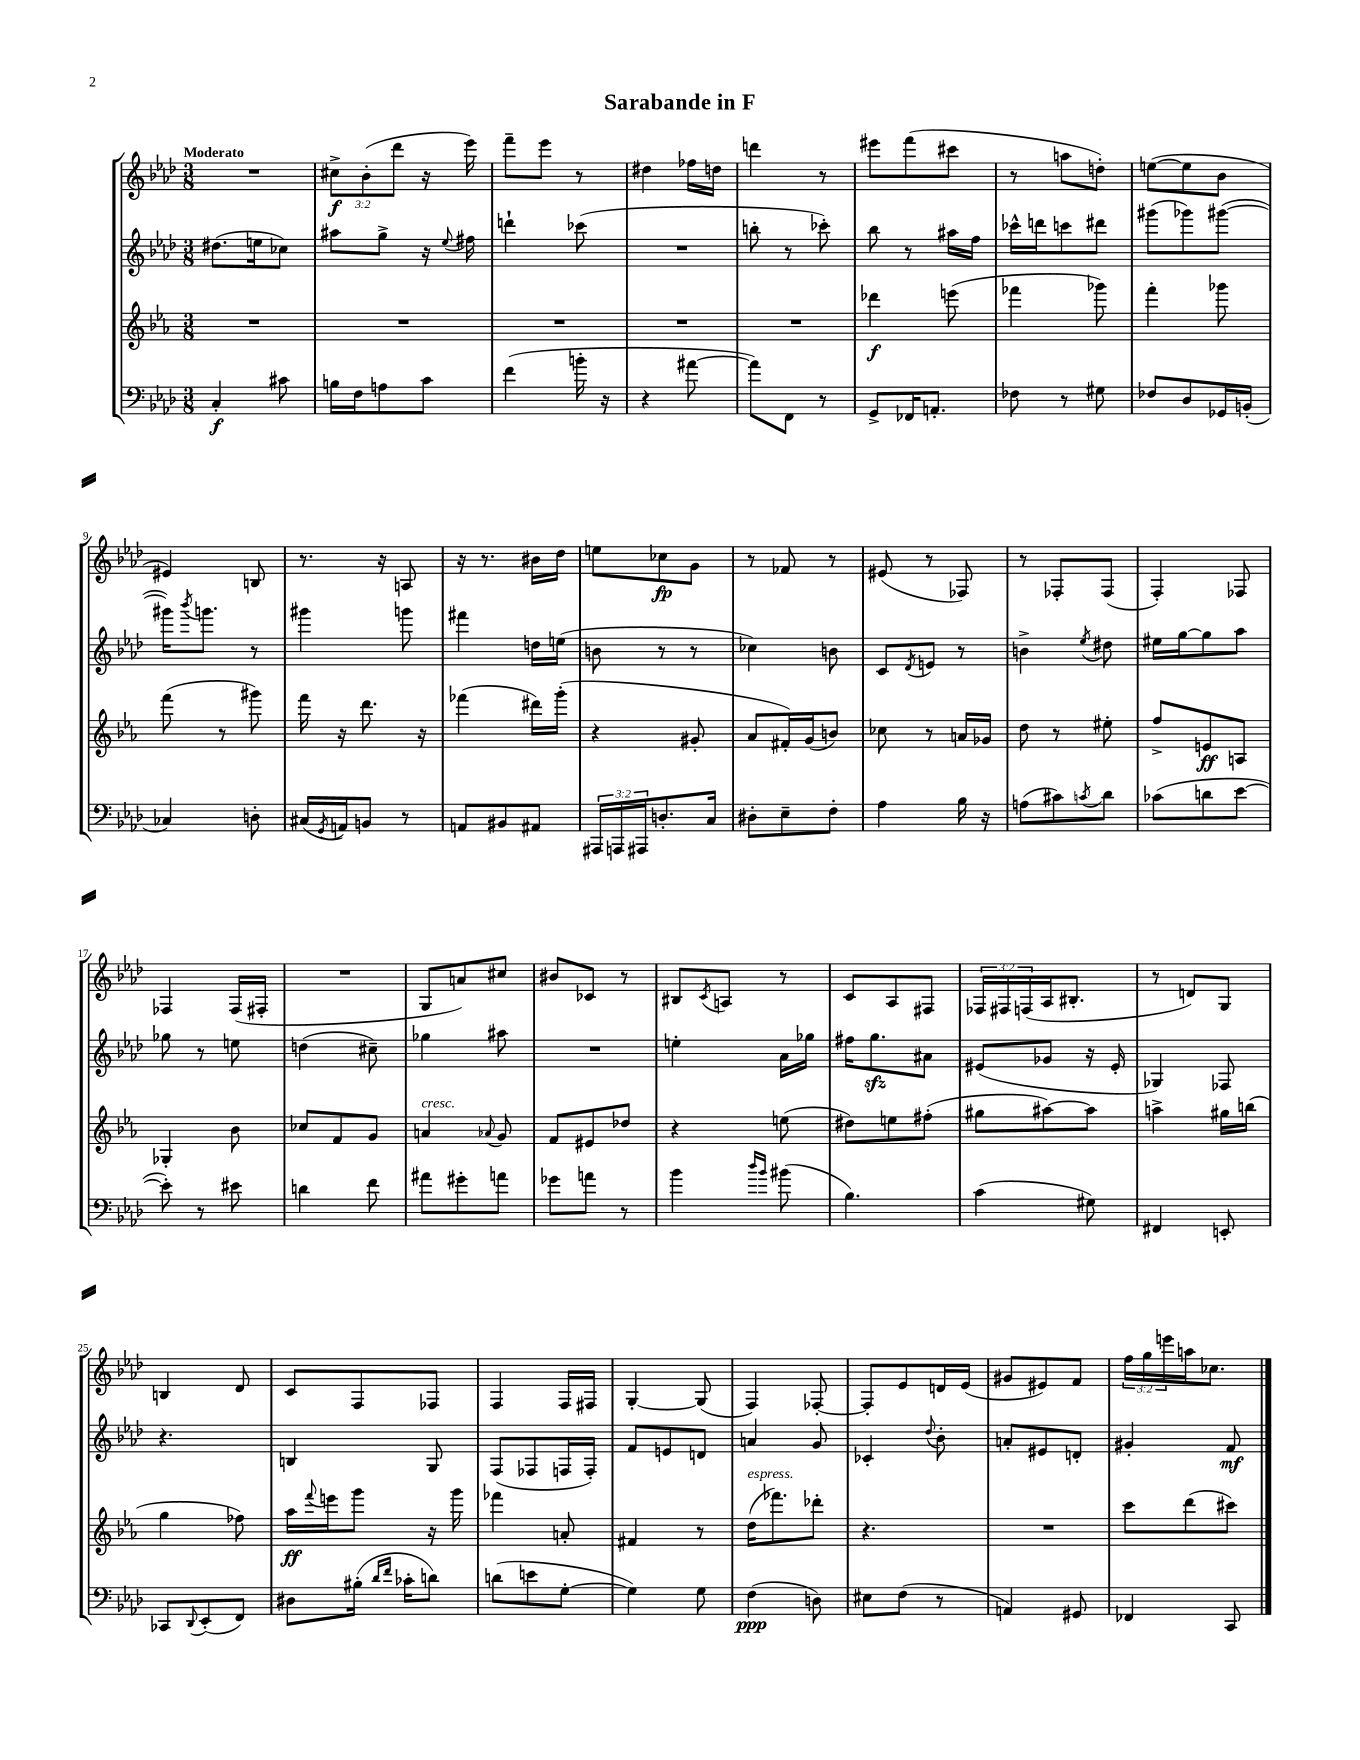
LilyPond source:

\header { title = "Sarabande in F" }
<<
\new StaffGroup <<
\new Staff = "s0" {
    \clef treble \key aes \major \numericTimeSignature \time 3/8 \override Staff.TupletNumber.text = #tuplet-number::calc-fraction-text \tempo "Moderato"
    R4. |
    \tuplet 3/2 { cis''8->\f bes'8-.( des'''8 } r16 ees'''16) |
    f'''8-- ees'''8 r8 |
    dis''4 fes''16 d''16 |
    d'''4 r8 |
    eis'''8 f'''8( cis'''8 |
    r8 a''8 d''8-.) |
    e''8~( e''8 bes'8 |
    eis'4) b8 |
    r8. r16 a8 |
    r16 r8. bis'16 des''16 |
    e''8 ces''8\fp g'8 |
    r8 fes'8 r8 |
    eis'8( r8 fes8) |
    r8 fes8-. fes8( |
    f4-.) fes8 |
    fes4 fes16( fis16-. |
    R4. |
    g8 a'8) cis''8 |
    bis'8 ces'8 r8 |
    bis8 \acciaccatura { c'8 } a8 r8 |
    c'8 aes8 fis8 |
    \tuplet 3/2 { fes16 fis16 f16( } aes16 bis8.-. |
    r8 d'8) g8 |
    b4 des'8 |
    c'8 f8 fes8 |
    f4 f16 fis16 |
    g4~-. g8( |
    f4) fes8~-. |
    fes8-. ees'8 d'16 ees'16( |
    gis'8 eis'8) f'8 |
    \tuplet 3/2 { f''16 g''16 e'''16 } a''16 ces''8. \bar "|." |
}
\new Staff = "s1" {
    \clef treble \key aes \major \numericTimeSignature \time 3/8
    dis''8.( e''16 ces''8) |
    ais''8 g''8-> r16 \appoggiatura { ees''8 } fis''16 |
    d'''4-! ces'''8( |
    R4. |
    b''8-. r8 ces'''8-.) |
    bes''8 r8 ais''16 f''16 |
    ces'''16-^ d'''16 c'''8 dis'''8 |
    gis'''8( ges'''8) gis'''8~( |
    gis'''16) \acciaccatura { bes'''8 } g'''8. r8 |
    gis'''4 g'''8 |
    fis'''4 d''16 e''16( |
    b'8 r8 r8 |
    ces''4) b'8 |
    c'8 \acciaccatura { des'8 } e'8 r8 |
    b'4-> \acciaccatura { ees''8 } dis''8 |
    eis''16 g''16~ g''8 aes''8 |
    ges''8 r8 e''8 |
    d''4( cis''8--) |
    ges''4 ais''8 |
    R4. |
    e''4-. aes'16 ges''16 |
    fis''16 g''8.\sfz ais'8 |
    eis'8( ges'8 r16 eis'16-. |
    ges4) fes8 |
    r4. |
    b4 g8 |
    f8( fes8 f16 f16-.) |
    f'8 e'8 d'8 |
    a'4 g'8 |
    ces'4-. \appoggiatura { des''8 } bes'8-. |
    a'8-. eis'8 d'8-. |
    gis'4-. f'8\mf \bar "|." |
}
\new Staff = "s2" {
    \clef treble \key ees \major \numericTimeSignature \time 3/8
    R4. |
    R4. |
    R4. |
    R4. |
    R4. |
    des'''4\f e'''8( |
    fes'''4 ges'''8) |
    f'''4-. ges'''8 |
    f'''8( r8 gis'''8) |
    f'''16 r16 d'''8. r16 |
    fes'''4( dis'''16) g'''16-.( |
    r4 gis'8-. |
    aes'8 fis'16-.) g'16( b'8) |
    ces''8 r8 a'16 ges'16 |
    d''8 r8 eis''8-. |
    f''8-> e'8\ff a8 |
    ges4-. bes'8 |
    ces''8 f'8 g'8 |
    a'4^\markup { \italic "cresc." } \appoggiatura { aes'8 } g'8 |
    f'8 eis'8 des''8 |
    r4 e''8( |
    dis''8) e''8 fis''8-.( |
    gis''8 ais''8~) ais''8 |
    a''4-> gis''16 b''16( |
    g''4 fes''8) |
    aes''16\ff \appoggiatura { f'''8 } e'''16 g'''8 r16 g'''16 |
    fes'''4 a'8-. |
    fis'4 r8 |
    d''16^\markup { \italic "espress." }( fes'''8.) des'''8-. |
    r4. |
    R4. |
    c'''8 d'''8( cis'''8) \bar "|." |
}
\new Staff = "s3" {
    \clef bass \key aes \major \numericTimeSignature \time 3/8 \override Staff.TupletNumber.text = #tuplet-number::calc-fraction-text
    c4-.\f cis'8 |
    b16 f16 a8 c'8 |
    f'4( b'16-. r16 |
    r4 ais'8~ |
    ais'8) f,8 r8 |
    g,8-> fes,16 a,8.-. |
    fes8 r8 gis8 |
    fes8 des8 ges,16 b,16-.( |
    ces4) d8-. |
    cis16( \acciaccatura { g,8 } a,16) b,8 r8 |
    a,8 bis,8 ais,8 |
    \tuplet 3/2 { ais,,16 a,,16 ais,,16 } d8.-. c16 |
    dis8-. ees8-- f8-. |
    aes4 bes16 r16 |
    a8( cis'8) \acciaccatura { c'8 } des'8 |
    ces'8( d'8 ees'8~ |
    ees'8-.) r8 eis'8 |
    d'4 f'8 |
    ais'8 gis'8-. a'8 |
    ges'8 a'8 r8 |
    bes'4 \grace { des''16 bes'16 } bis'8( |
    bes4.) |
    c'4( gis8) |
    fis,4 e,8-. |
    ces,8 \appoggiatura { des,8 } ees,8-.( f,8) |
    dis8 bis16-.( \grace { des'16 f'16 } ces'16-. d'8) |
    d'8( e'8 g8~-. |
    g4) g8 |
    f4\ppp( d8) |
    eis8 f8( r8 |
    a,4) gis,8 |
    fes,4 c,8 \bar "|." |
}
>>
>>
